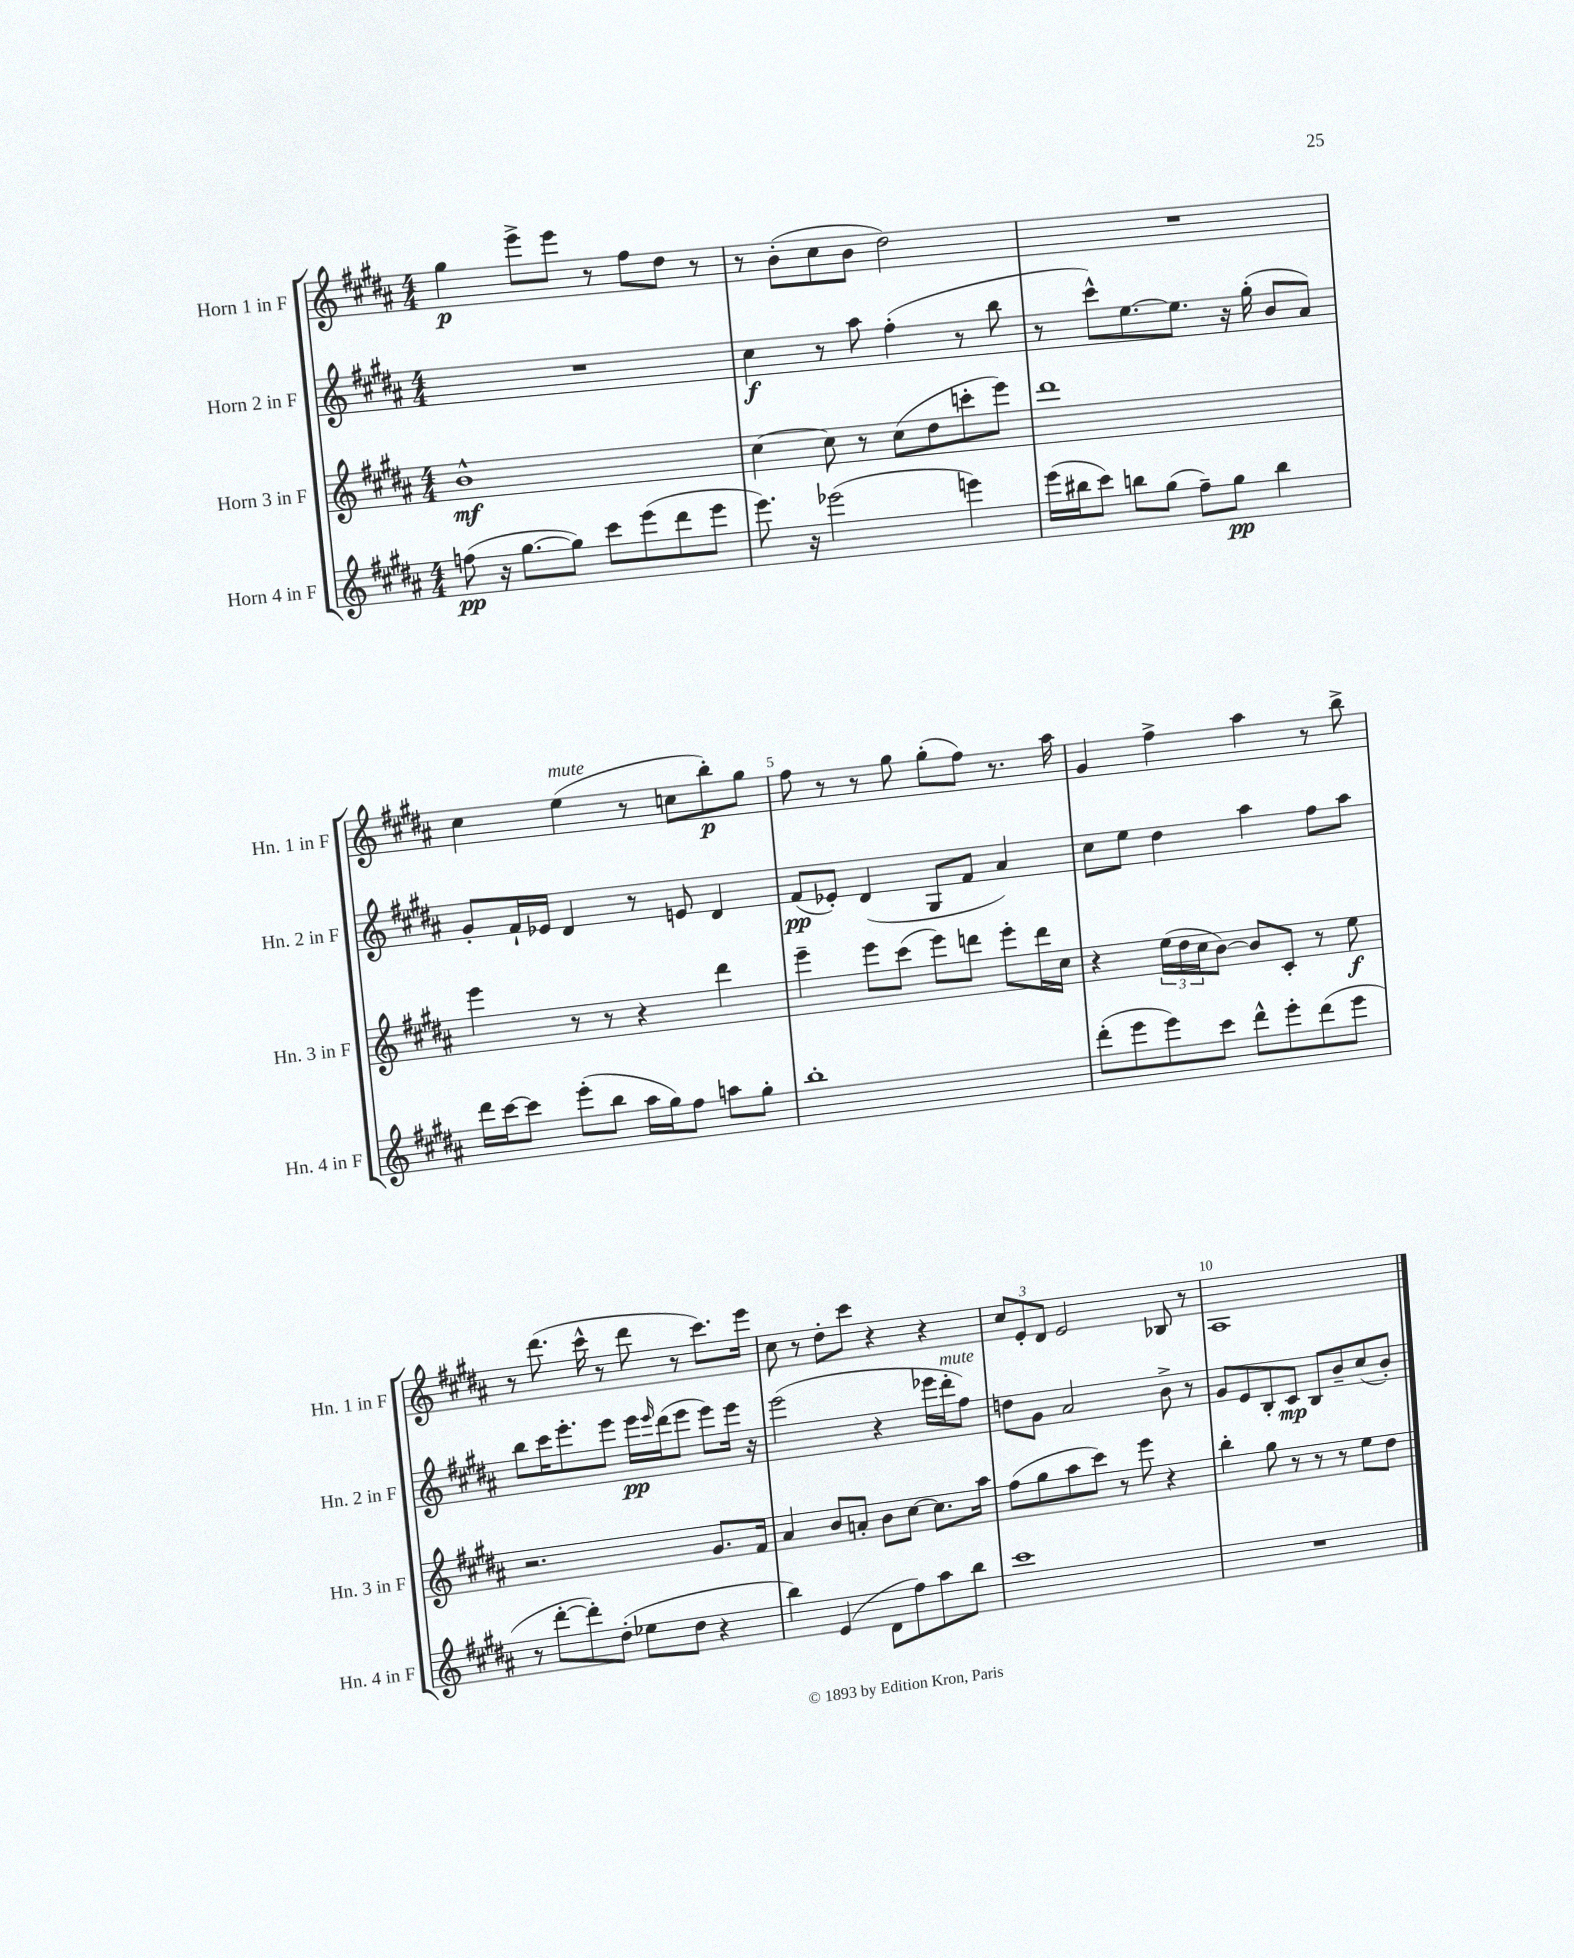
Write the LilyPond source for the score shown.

<<
\new StaffGroup <<
\new Staff = "s0" \with { instrumentName = "Horn 1 in F" shortInstrumentName = "Hn. 1 in F" } {
    \clef treble \key b \major \numericTimeSignature \time 4/4
    gis''4\p e'''8-> e'''8 r8 fis''8 dis''8 r8 |
    r8 b'8-.( cis''8 b'8 dis''2) |
    R1 |
    cis''4 e''4^\markup { \italic "mute" }( r8 c''8 b''8-.\p) gis''8 |
    fis''8 r8 r8 gis''8 gis''8-.( fis''8) r8. ais''16 |
    gis'4 fis''4-> ais''4 r8 b''8-> |
    r8 dis'''8.( cis'''16-^ r8 dis'''8 r8 cis'''8.) e'''16 |
    cis''8 r8 dis''8-. cis'''8 r4 r4 |
    \tuplet 3/2 { cis''8 e'8-. dis'8 } e'2 bes8 r8 |
    ais1 \bar "|." |
}
\new Staff = "s1" \with { instrumentName = "Horn 2 in F" shortInstrumentName = "Hn. 2 in F" } {
    \clef treble \key b \major \numericTimeSignature \time 4/4
    R1 |
    cis''4\f r8 ais''8 fis''4-.( r8 b''8 |
    r8 cis'''8-^) e''8.~ e''8. r16 gis''16-.( b'8 ais'8) |
    gis'8-. fis'16-! ees'16 dis'4 r8 e'8 dis'4 |
    fis'8\pp( ees'8-.) dis'4( gis8 fis'8 ais'4) |
    cis''8 e''8 dis''4 ais''4 fis''8 ais''8 |
    b''8 cis'''16 e'''8.-. e'''8 e'''16\pp \grace { e'''16 } dis'''16( e'''8 e'''8) e'''16 r16 |
    e'''2( r4 ees'''16 dis'''16-.^\markup { \italic "mute" } fis''8) |
    d''8 gis'8 ais'2 b'8-> r8 |
    gis'8 e'8 b8-. cis'8\mp b8 b'8-- cis''8( b'8-.) \bar "|." |
}
\new Staff = "s2" \with { instrumentName = "Horn 3 in F" shortInstrumentName = "Hn. 3 in F" } {
    \clef treble \key b \major \numericTimeSignature \time 4/4
    b'1-^\mf |
    cis''4~ cis''8 r8 cis''8( dis''8 c'''8-. e'''8) |
    dis'''1 |
    e'''4 r8 r8 r4 dis'''4 |
    e'''4-- e'''8 cis'''8( e'''8) d'''8 e'''8-. d'''16 cis''16 |
    r4 \tuplet 3/2 { e''16( dis''16 cis''16 } b'8~) b'8 cis'8-. r8 e''8\f |
    r2. gis'8. fis'16 |
    ais'4 b'8 a'8-. b'8 cis''8~ cis''8. ais''16 |
    fis''8( gis''8 ais''8 cis'''8) r8 e'''8 r4 |
    b''4-. gis''8 r8 r8 r8 e''8 dis''8 \bar "|." |
}
\new Staff = "s3" \with { instrumentName = "Horn 4 in F" shortInstrumentName = "Hn. 4 in F" } {
    \clef treble \key b \major \numericTimeSignature \time 4/4
    f''8\pp( r16 gis''8.~ gis''8) cis'''8 e'''8( dis'''8 e'''8 |
    e'''8.) r16 ees'''2( e'''4) |
    e'''16( bis''16 cis'''8) b''8 gis''8( fis''8--) gis''8\pp b''4 |
    dis'''16 cis'''16~ cis'''8 e'''8-.( b''8 ais''16 gis''16) fis''8 a''8 gis''8-. |
    b''1-. |
    dis'''8-.( e'''8 e'''8) cis'''8 dis'''8-^ e'''8-. dis'''8( e'''8 |
    r8 dis'''8~-. dis'''8-.) dis''8-.( ees''8 dis''8 r4 |
    b''4) e'4( dis'8 fis''8) ais''8 b''8 |
    cis'''1 |
    R1 \bar "|." |
}
>>
>>
\layout { \context { \Score \override BarNumber.break-visibility = ##(#f #t #t) barNumberVisibility = #(every-nth-bar-number-visible 5) } }
